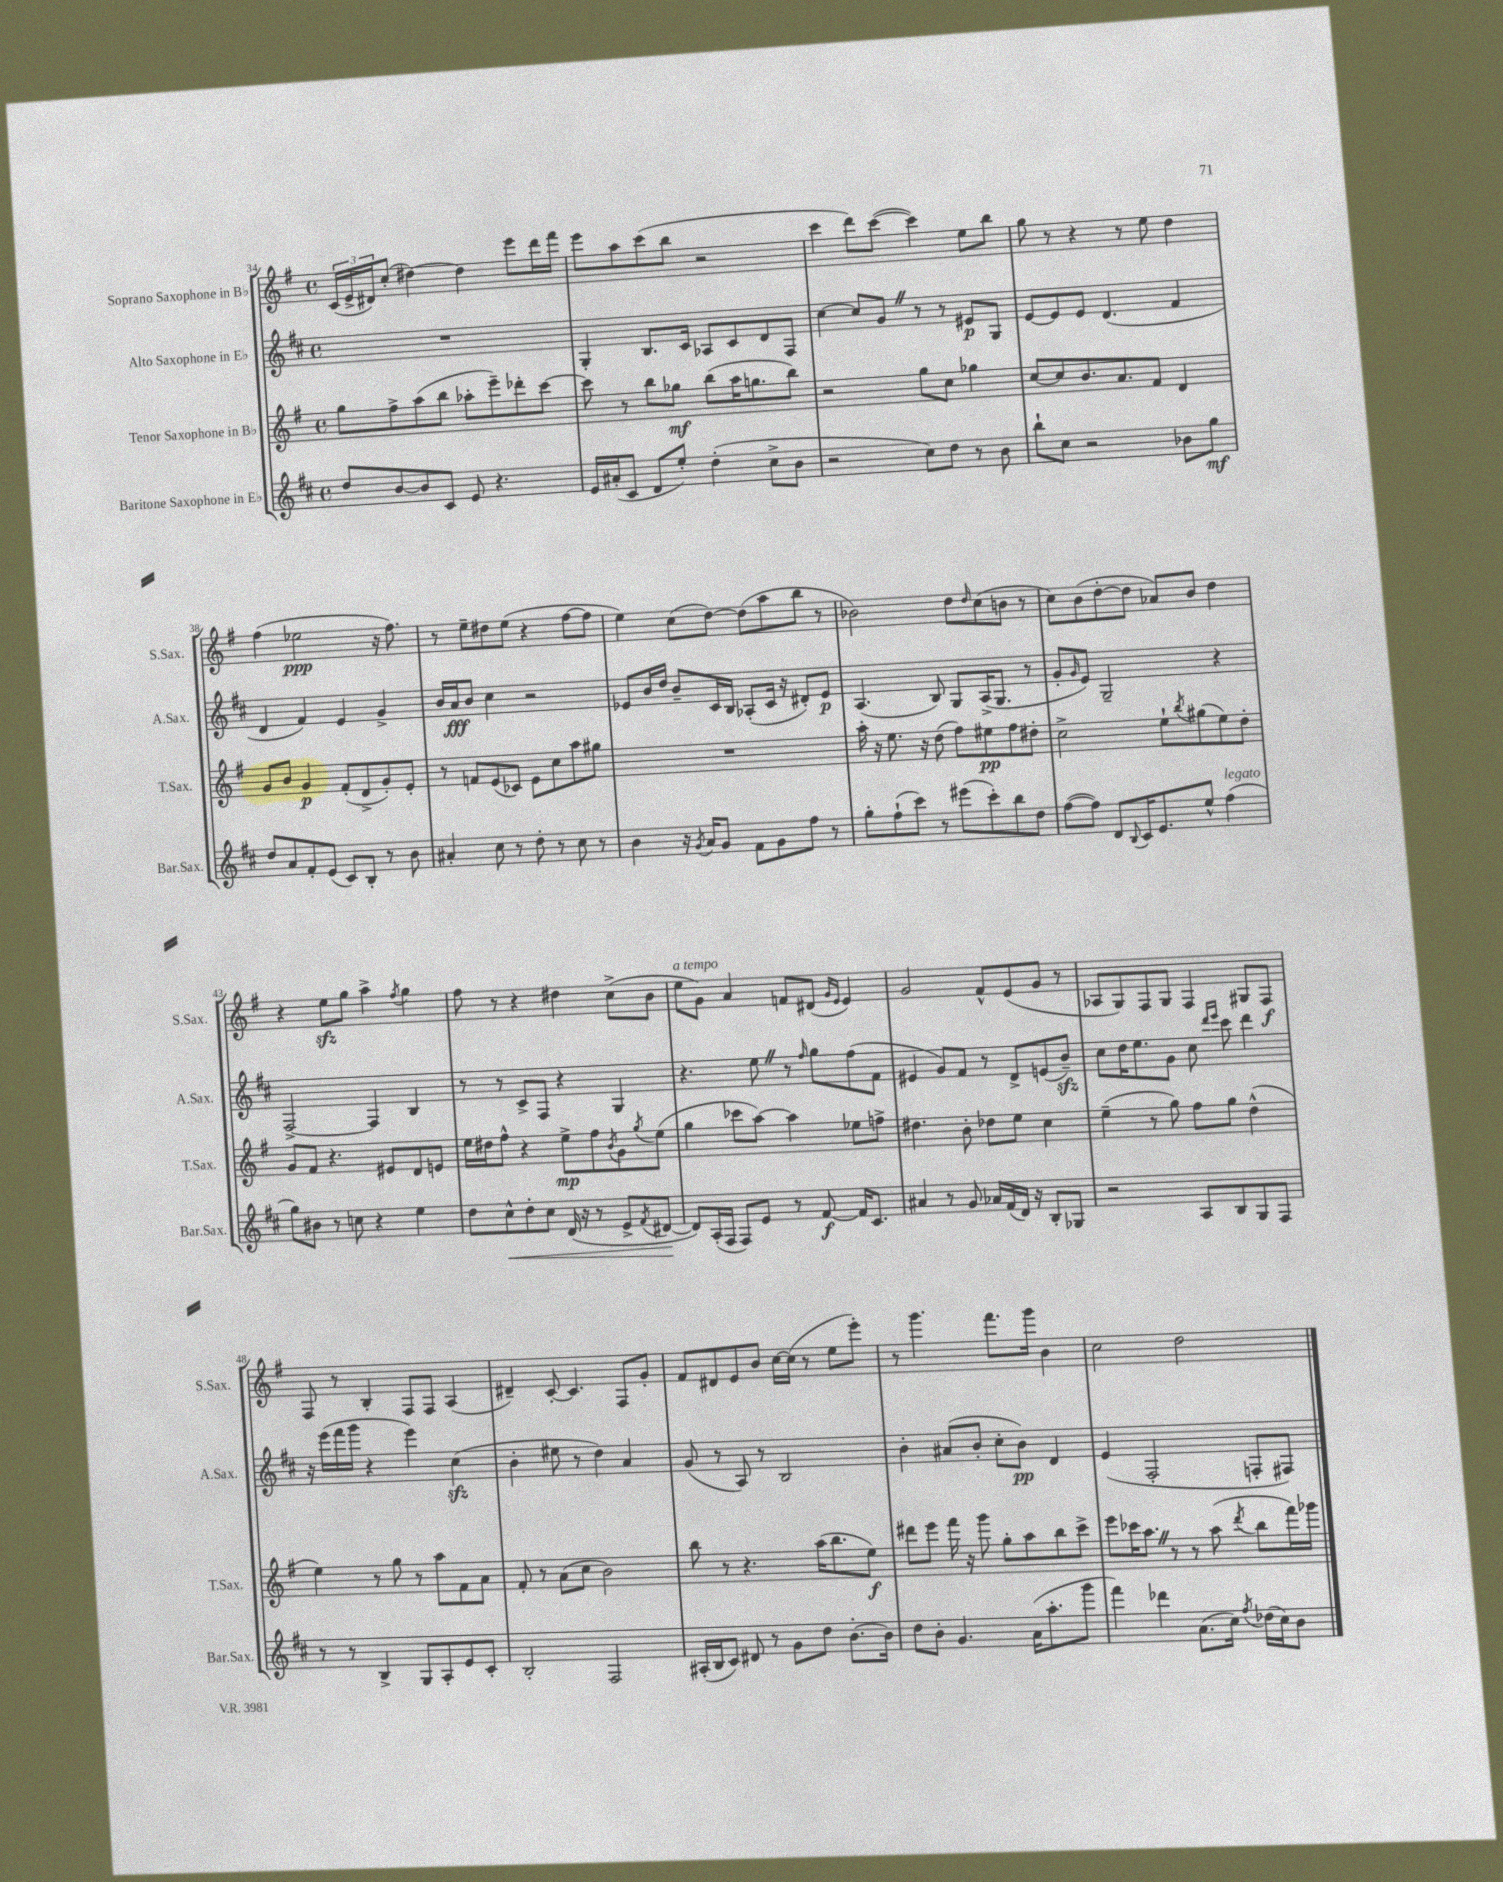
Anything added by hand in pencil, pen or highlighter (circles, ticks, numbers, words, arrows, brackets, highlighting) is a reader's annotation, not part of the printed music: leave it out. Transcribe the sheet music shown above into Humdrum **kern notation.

**kern	**kern	**kern	**kern
*staff4	*staff3	*staff2	*staff1
*clefG2	*clefG2	*clefG2	*clefG2
*k[f#c#]	*k[f#]	*k[f#c#]	*k[f#]
*M4/4	*M4/4	*M4/4	*M4/4
*met(c)	*met(c)	*met(c)	*met(c)
8dd	8gg	1r	(24c
.	.	.	24e^
.	.	.	24d#)
[8b	8ff#^	.	(8cc'
8b]	(8aa	.	[4dd#)
8c#	8bb	.	.
8e	8aa-'	.	4dd#]
4.r	8eee~)	.	.
.	8ddd-'	.	8eee
.	[8ccc	.	16ddd
.	.	.	16fff#
=	=	=	=
16e	8ccc]	4G'	8eee
(16a#'	.	.	.
8c#	8r	.	8aa
8d	8bb	8.B	(8ccc
8ee')	8gg-	.	8bb
.	.	16c#	.
(4dd'	(8bb	8A-	2r
.	16aa	8c#	.
.	8.gg	.	.
8cc#^	.	8d	.
8b	8bb)	8F#	.
=	=	=	=
2r	2r	[4cc#	4ccc
.	.	8cc#]	8ddd)
.	.	8g	([8ccc
8cc#)	8gg	8r	4ccc])
8dd	8cc	8r	.
8r	4gg-	8e#	8ee
8b	.	8G	8bb
=	=	=	=
8bb`	[8cc	[8e	8gg
8cc#	8cc]	8e]	8r
2r	8.b	8e	4r
.	.	(4.d	.
.	8.a	.	.
.	.	.	8r
.	8f#	.	8ee
8b-	4d	4f#	4dd
8gg	.	.	.
=	=	=	=
8dd	8g	4d	(4ff#
8a	8b	.	.
8f#'	4g	4f#)	2ee-
(8e	.	.	.
8c#)	(8f#'	4e	.
8B'	8d^	.	.
8r	8g')	4g^	16r
.	.	.	8.ff#)
8b	8e'	.	.
=	=	=	=
4a#'	8r	16b	8r
.	.	16a	.
.	8f	8b	8ee~
8cc#	(8e	4cc#	8dd#
8r	8c-)	.	(8ee
8dd'	8e	2r	4r
8r	8cc	.	.
8cc#	8aa	.	[8ff#
8r	8gg#	.	8ff#]
=	=	=	=
4b	1r	8e-	4ee)
.	.	16b	.
.	.	16dd	.
16r	.	8b~	(8cc
8qg	.	.	.
16a	.	.	.
8g	.	16c#	[8dd)
.	.	16B	.
8f#	.	(8A-'	(8dd]
8g	.	16c#	8aa
.	.	16r	.
8ff#	.	8d#')	8bb
8r	.	8e-	8r
=	=	=	=
8gg'	16aa'	(4.A	2b-)
.	16r	.	.
(8ff#`	8.ee	.	.
8ccc#)	.	.	.
.	16r	.	.
8r	(8dd	8B)	.
(8eee#	8ff#)	8G	8dd
.	.	.	16qqdd
8ccc#')	8ee#	(16A^	(8cc
.	.	8.G	.
8bb	8ff#	.	8b
8dd	8dd#'	8r	8r
=	=	=	=
([8ff#	2cc^	8g'	8cc)
.	.	16qqg	.
8ff#])	.	8e)	(8b
8d	.	2G~	[8dd'
8qqB	.	.	.
16c#	.	.	8dd]
8.e	.	.	.
.	8ee`	.	8a-)
.	8qbb	.	.
8ee^^	(8gg#	.	8b
(4ff#	8ee)	4r	4dd
.	8dd'	.	.
=	=	=	=
8gg)	8g	[2F#^	4r
8b#	8f#	.	.
8r	4.r	.	8ee
8cc	.	.	8gg
4r	.	4F#]	4aa^
.	8e#	.	.
.	.	.	8qff#
4ee	8d	4B	4gg
.	8e	.	.
=	=	=	=
8dd	16ee	8r	8ff#
.	16dd#	.	.
8cc#^^	8ff#^^	8r	8r
8dd'	4r	8c#^	4r
8cc#	.	8F#	.
(16d	8ee^	4r	4dd#
16r	.	.	.
8r	8ff#	.	.
.	8qb	.	.
8e^	8g	4G	(8cc^
8qf#	8qgg	.	.
[8d#	(8ee	.	8b
=	=	=	=
8d#])	4gg	4.r	8ee
(16A'	.	.	8g)
16F#	.	.	.
8F#)	8ccc-	.	4a
8e	[8aa)	8ee	.
8r	4aa]	8r	8f
.	.	16qqff#	.
[8f#	.	8gg	(8d#
.	.	.	16qqg
.	.	.	16qqe
16f#]	8ee-	(8ff#	4e)
8.c#	.	.	.
.	8ff^	8f#	.
=	=	=	=
4a#	4.dd#	4e#	2g
8r	.	8g)	.
8g	8b'	8f#	.
16a-	8dd-	8r	8f#^^
(16f#	.	.	.
16d)	8ee	8d^	(8e
16r	.	.	.
8B'	4cc	(8e	8g
8G-	.	8b~)	8r
=	=	=	=
2r	(4ee~	8cc#	8A-
.	.	16dd	8G)
.	.	8.ee	.
.	8r	.	8F#
.	8gg)	8g	8G
8A	8ff#	8cc#	4F#
.	.	16qqddd	.
.	.	16qqeee	.
8B	8gg	8ccc#	.
8G	(4dd^^	4ddd	8G#
8F#	.	.	8F#
=	=	=	=
8r	4ee)	16r	8F#
.	.	(16eee	.
8r	.	16fff#	8r
.	.	16ggg	.
4B^	8r	4r	4B'
.	8gg	.	.
8G	8r	4eee)	8F#
8A'	8aa	.	8F#
8e	8f#	(4cc#	(4A
8c#'	8a	.	.
=	=	=	=
2B'	8f#'	4b'	4d#~)
.	8r	.	.
.	(8a	8ee#	[8c'
.	8cc	8r	4.c]
2F#	2b)	4dd)	.
.	.	4a	8F#
.	.	.	8g'
=	=	=	=
(16A#'	8bb	(8g	8f#
16B	.	.	.
8c#)	8r	8r	8d#
8d#	4.r	8A)	8e
8r	.	8r	8b
8g	.	2B	[16cc
.	.	.	(16cc]
8dd	(16aa	.	8r
.	8.bb	.	.
[8.b'	.	.	8ee
.	8ee)	.	8eee')
16b]	.	.	.
=	=	=	=
8dd	8ddd#	4b'	8r
8b'	8eee	.	4.ggg
4.g	16fff#	(8a#	.
.	16r	.	.
.	8ggg	8b'	.
.	8gg'	8cc#'	8.fff#
(16a	8aa	8b)	.
8.aa'	.	.	16ggg
.	8bb	4d	4b
8ggg	8ccc^	.	.
=	=	=	=
4fff#)	8eee	(4e	2cc
.	16ccc-	.	.
.	8.aa	.	.
4ddd-	.	2F#'	.
.	8r	.	.
(8.a	8r	.	2dd
.	(8aa	.	.
16cc#)	.	.	.
8qff#	8qddd	.	.
(16dd-	8bb	8F'	.
16cc#)	.	.	.
8b	16fff#)	8F#)	.
.	16ggg-	.	.
==	==	==	==
*-	*-	*-	*-
